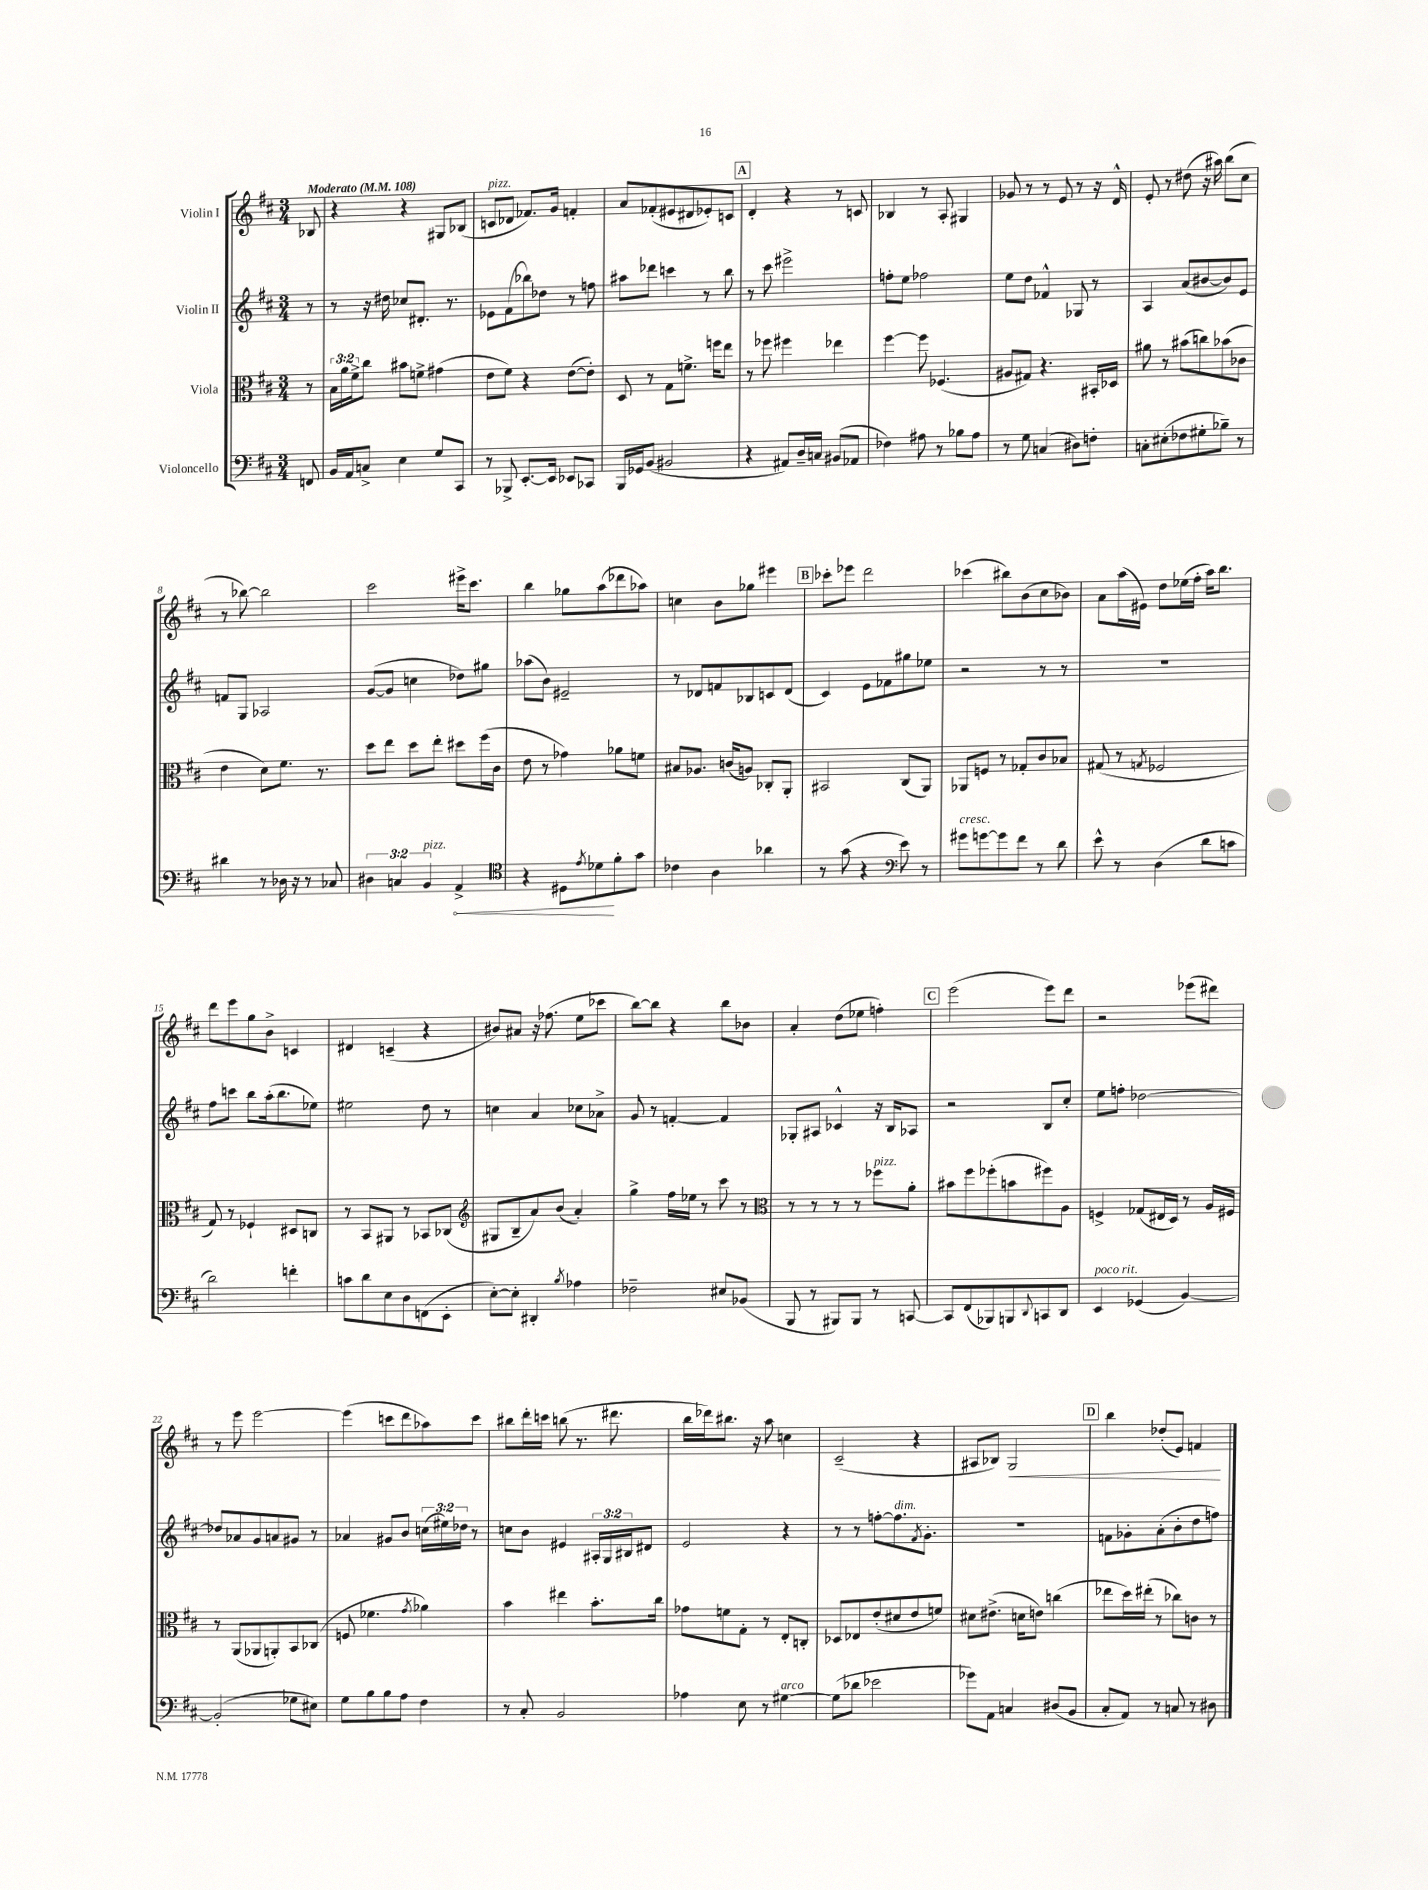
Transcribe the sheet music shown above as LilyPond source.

<<
\new StaffGroup <<
\new Staff = "s0" \with { instrumentName = "Violin I" } {
    \clef treble \key d \major \numericTimeSignature \time 3/4 \partial 8 \tempo "Moderato" 4 = 108
    bes8 |
    r4 r4 gis8 bes8( |
    c'8^\markup { \italic "pizz." } des'8 fes'8.) g'16 f'4-. |
    a'8 fes'8-.( eis'8 dis'8 ees'8-.) c'8 |
    \mark \markup { \box "A" } d'4-. r4 r8 c'8 |
    bes4 r8 a8-. gis4 |
    ges'8 r8 r8 e'8 r8 r16 d'16-^ |
    e'8-. r8 dis''8( r16 ais''16) b''8( cis''8 |
    r8 bes''8~) bes''2 |
    cis'''2 eis'''16-> cis'''8. |
    b''4 ges''8 a''8( des'''8 aes''8) |
    c''4 b'8 ges''8 eis'''4 |
    \mark \markup { \box "B" } ces'''8-. ees'''8 d'''2 |
    ces'''4( bis''8) b'8( cis''8 bes'8) |
    a'8 a''16( eis'16) d''8 ees''16( fis''16-. a''16) b''8. |
    d'''8 e'''8 g''8 b'8-> c'4 |
    dis'4 c'4--( r4 |
    bis'8) ais'8 r16 fes''8.( e''8 ces'''8 |
    b''8~) b''8 r4 b''8 bes'8 |
    a'4-. d''8( ees''8 f''4-.) |
    \mark \markup { \box "C" } e'''2( e'''8) d'''8 |
    r2 ees'''8( dis'''8) |
    r8 e'''8 e'''2~ |
    e'''4( c'''8 d'''8 aes''8) c'''8 |
    bis''8 d'''16-. c'''16 b''8( r8. dis'''8. |
    b''16 des'''16) bis''8. r16 a''8 c''4 |
    cis'2--( r4 |
    ais8 bes8) g2\< |
    \mark \markup { \box "D" } b''4 des''8-.( e'8) f'4\! \bar "|." |
}
\new Staff = "s1" \with { instrumentName = "Violin II" } {
    \clef treble \key d \major \numericTimeSignature \time 3/4 \override Staff.TupletNumber.text = #tuplet-number::calc-fraction-text \partial 8
    r8 |
    r8 r16 dis''16 ces''8 dis'8.-. r8. |
    ees'8 fis'8( bes''8) des''8 r8 f''8 |
    ais''8 des'''8 c'''4 r8 b''8 |
    \mark \markup { \box "A" } r8 cis'''8 eis'''2-> |
    f''8-. e''8 fes''2 |
    e''8 d''8 fes'4-^ ges8 r8 |
    a4 a'8( bis'8~ bis'8) e'8 |
    f'8 g8 aes2 |
    g'8~( g'8 c''4 des''8) gis''8 |
    aes''8( b'8) eis'2-- |
    r8 des'8 f'8 bes8 c'8 des'8( |
    \mark \markup { \box "B" } cis'4) e'8 fes'8 gis''8 ees''8 |
    r2 r8 r8 |
    R2. |
    fis''8 c'''8 b''8 a''16-.( b''8. ees''8) |
    eis''2 d''8 r8 |
    c''4 a'4 ces''8 aes'8-> |
    g'8 r8 f'4~-. f'4 |
    ges8-. ais8 ces'4-^ r16 b16 aes8 |
    \mark \markup { \box "C" } r2 b8 cis''8-. |
    e''8 f''8-. des''2~ |
    des''8 aes'8 g'8 a'8 gis'8 r8 |
    aes'4 gis'8 b'8 \tuplet 3/2 { c''16( eis''16) des''16 } r8 |
    c''8 b'8 eis'4 \tuplet 3/2 { ais16-. g16 bis16 } dis'8 |
    e'2 r4 |
    r8 r8 f''8~-. f''8.^\markup { \italic "dim." } \acciaccatura { fis'8 } g'8.-. |
    R2. |
    \mark \markup { \box "D" } f'8 ges'8-. a'8-.( b'8-. d''8 f''8) \bar "|." |
}
\new Staff = "s2" \with { instrumentName = "Viola" } {
    \clef alto \key d \major \numericTimeSignature \time 3/4 \override Staff.TupletNumber.text = #tuplet-number::calc-fraction-text \partial 8
    r8 |
    \tuplet 3/2 { b16 a'16 fis'16-> } cis''8 bis'8 f'8-> gis'4( |
    e'8 fis'8) r4 e'8~( e'8-.) |
    d8 r8 g8 f'8.-> f''16 e''8 |
    \mark \markup { \box "A" } r8 fes''8 fis''4 ees''4 |
    fis''4~ fis''8 fes4.( |
    ais8 gis8) r4. bis,16-. des16 |
    ais'8 r8 bis'8( c''8) bes'8( ces'8 |
    e'4 d'8) fis'8. r8. |
    d''8 e''8 d''8 e''8-. dis''8 fis''16( cis'16 |
    e'8 r8 ges'4) aes'8 f'8 |
    bis8 aes8. c'16( a8) ces8-. a,8-. |
    \mark \markup { \box "B" } bis,2 cis8( a,8) |
    aes,8 f8 r8 ges8-. cis'8 bes8 |
    gis8( r8 \acciaccatura { g8 } fes2 |
    g8) r8 fes4-! dis8 c8 |
    r8 b,8 ais,8 r8 bes,8 ces8( |
    \clef treble gis8 b8-- a'8) b'8( a'4-.) |
    g''4-> fis''16 ees''16 r8 cis'''8 r8 |
    \clef alto r8 r8 r8 r8 fes''8^\markup { \italic "pizz." } a'8-. |
    \mark \markup { \box "C" } bis'8 fis''8 fes''8-.( b'8 fis''8) a8 |
    f4-> ges8( eis16 d16) r8 a16 fis16 |
    r8 a,8( aes,8 a,8-.) b,8 ces8( |
    f8 fes'4. \acciaccatura { g'8 } aes'4) |
    b'4 eis''4 b'8.-. cis''16 |
    ges'8 f'8 g8-. r8 e8-. c8-. |
    des8 ees8 e'8-.( dis'8 e'8 f'8) |
    dis'8 eis'8.->( d'16 e'8) c''4( |
    \mark \markup { \box "D" } ees''8 d''16) eis''16-.( r8 ces''8) c'8 r8 \bar "|." |
}
\new Staff = "s3" \with { instrumentName = "Violoncello" } {
    \clef bass \key d \major \numericTimeSignature \time 3/4 \override Staff.TupletNumber.text = #tuplet-number::calc-fraction-text \partial 8
    f,8 |
    b,16 a,16 c8-> e4 g8 cis,8 |
    r8 bes,,8-> e,8.~-. e,16 ees,8 ces,8 |
    b,,16 ges,16 b,8( bis,2 |
    \mark \markup { \box "A" } r4 ais,8) d16-- c16 bis,8( aes,8 |
    fes4) ais8 r8 bes8 ais8 |
    r8 g8 c4( dis8) f8-. |
    c8-. eis8-.( fes8 gis8-. bes8--) r8 |
    dis'4 r8 des16 r16 r8 ces8 |
    \tuplet 3/2 { dis4 c4 b,4^\markup { \italic "pizz." } } \once \override Hairpin.circled-tip = ##t a,4->\< |
    \clef tenor r4 dis8 \acciaccatura { e'8 } des'8\! fis'8-. g'8 |
    ces'4 a4 aes'4 |
    \mark \markup { \box "B" } r8 g'8( r4 \clef bass e'8) r8 |
    gis'8^\markup { \italic "cresc." } g'8~ g'8 fis'8 r8 d'8 |
    e'8-^ r8 d4( d'8 c'8 |
    d'2) f'4-. |
    c'8 d'8 e8 d8 f,8( e,8-. |
    e8~-.) e8-. dis,4-. \acciaccatura { b8 } aes4 |
    fes2-- eis8 bes,8( |
    b,,8 r8 bis,,8) bis,,8 r8 c,8~ |
    \mark \markup { \box "C" } c,8 fis,8( bes,,8) b,,8 \appoggiatura { d,8 } c,8 d,8 |
    e,4^\markup { \italic "poco rit." } ges,4( b,4~) |
    b,2-.( ges8 eis8) |
    g8 b8 b8 a8 fis4 |
    r8 cis8-. b,2 |
    aes4 e8 r8 gis4~^\markup { \italic "arco" } |
    gis8( des'8 ees'2 |
    ges'8) a,8 c4 dis8( b,8 |
    \mark \markup { \box "D" } cis8-. a,8) r8 c8 r8 dis8 \bar "|." |
}
>>
>>
